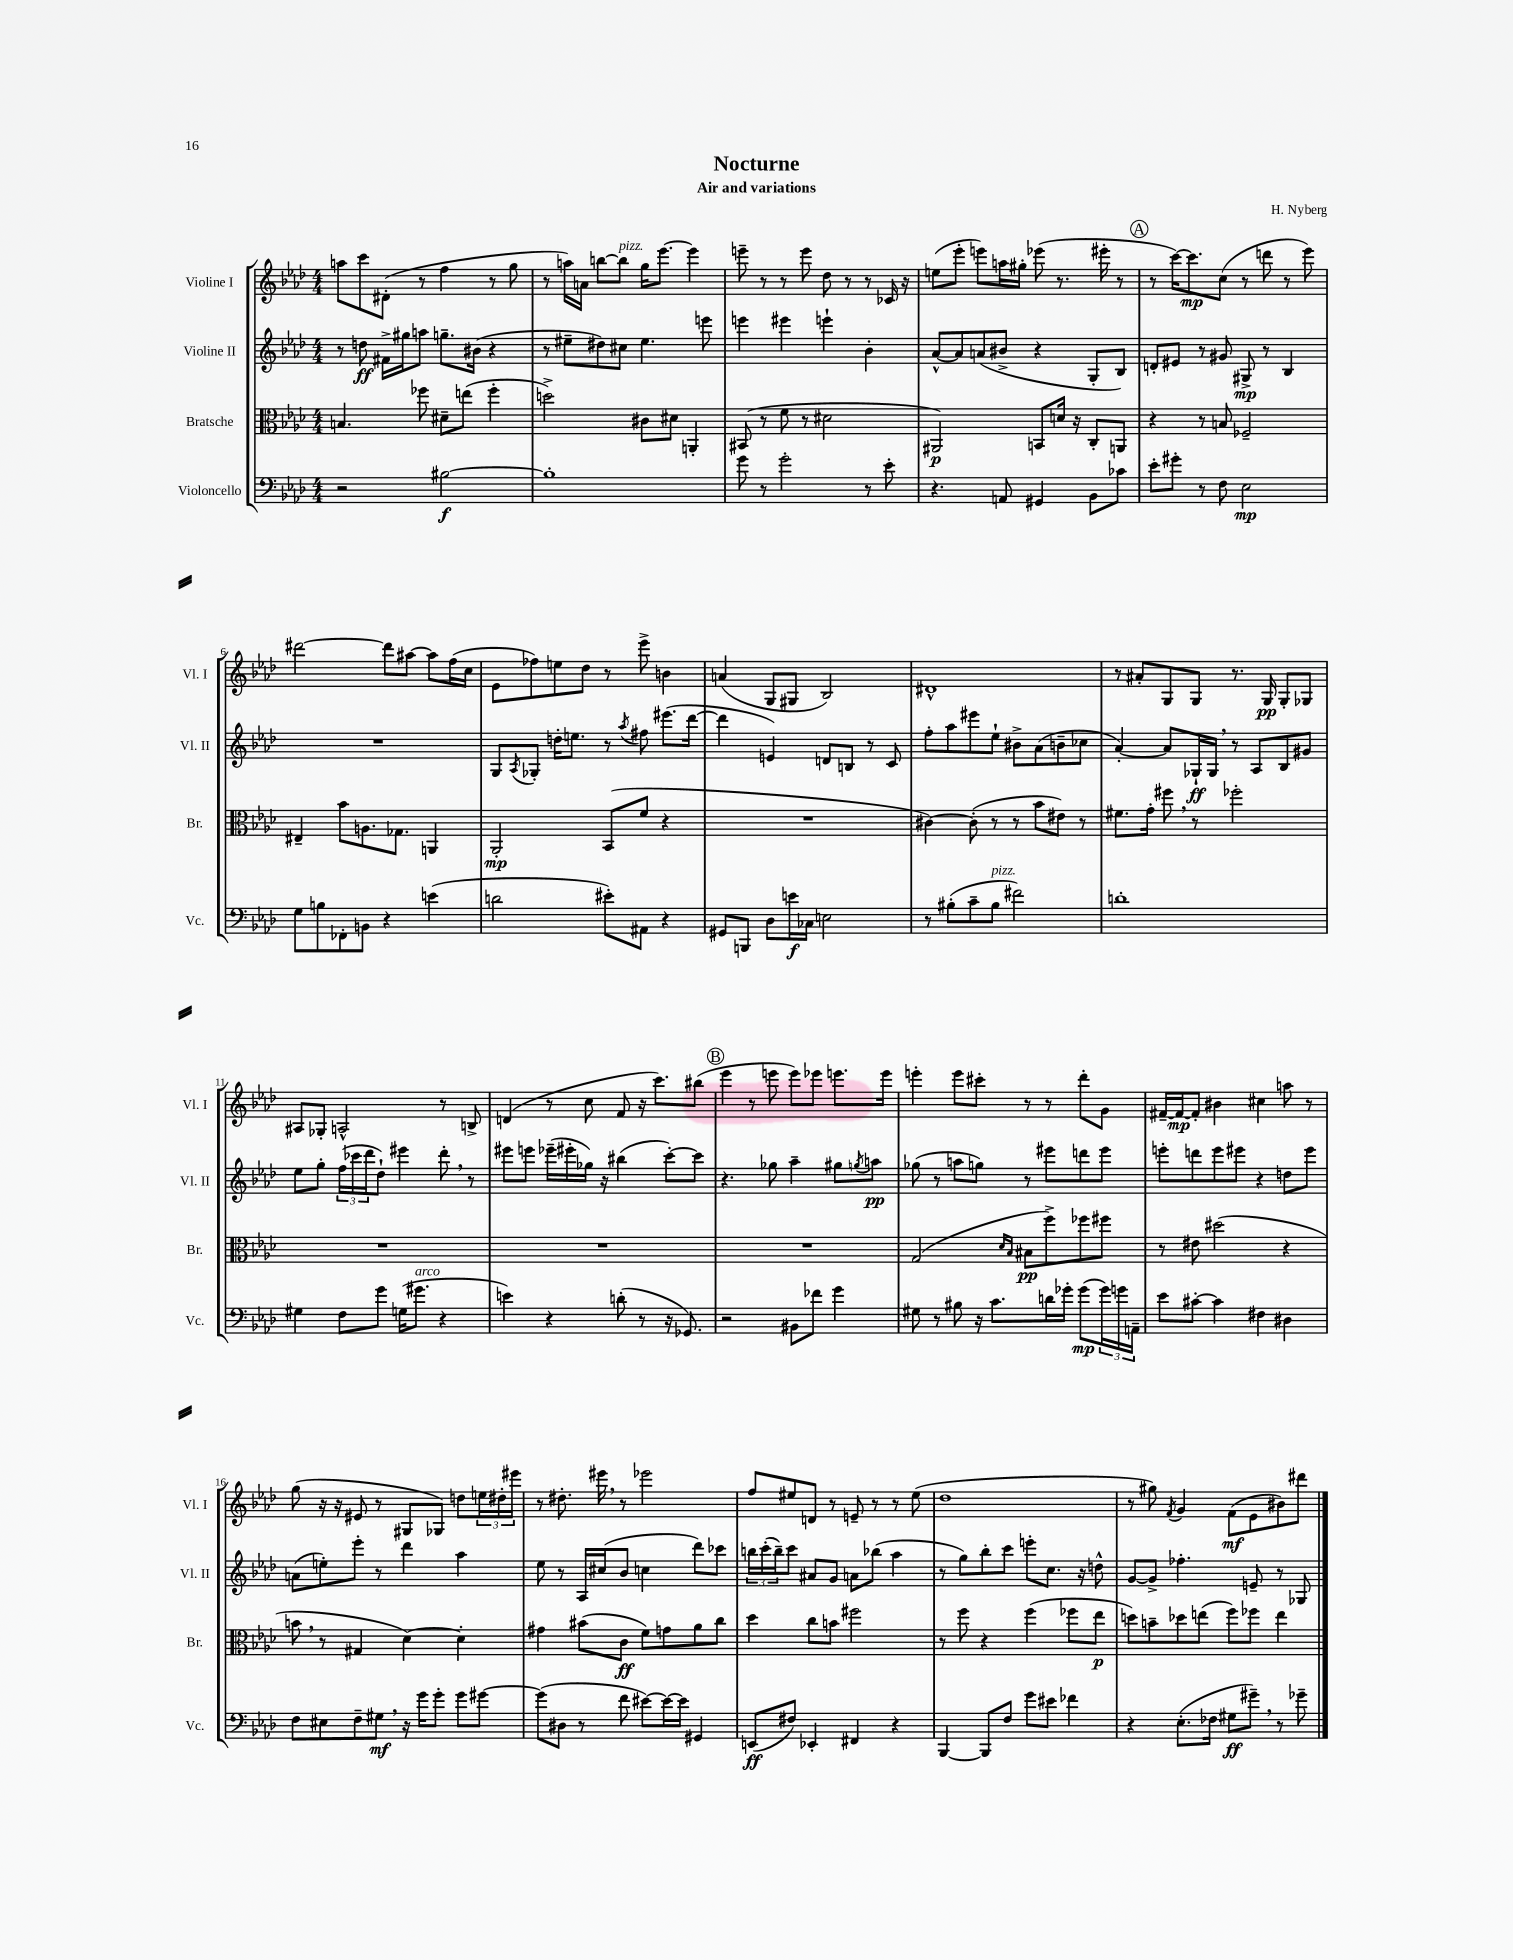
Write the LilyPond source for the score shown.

\header { title = "Nocturne" composer = "H. Nyberg" subtitle = "Air and variations" }
<<
\new StaffGroup <<
\new Staff = "s0" \with { instrumentName = "Violine I" shortInstrumentName = "Vl. I" } {
    \clef treble \key aes \major \numericTimeSignature \time 4/4
    a''8 c'''8 dis'8-.( r8 f''4 r8 g''8 |
    r8 a''16) a'16 b''8~ b''8^\markup { \italic "pizz." } g''16 ees'''8.~ ees'''4 |
    e'''8-- r8 r8 e'''8 des''8 r8 r8 ces'16 r16 |
    e''8( ees'''8-. e'''8) a''16 gis''16-. ees'''8( r8. eis'''16-. r8 |
    \mark \markup { \circle "A" } r8 c'''16~) c'''8.\mp c''8( r8 d'''8 r8 ees'''8) |
    dis'''2~ dis'''8 ais''8~ ais''8 f''16( c''16 |
    ees'8 fes''8) e''8 des''8 r8 ees'''8-> b'4 |
    a'4( g8 gis8 bes2) |
    dis'1-^ |
    r8 ais'8-. g8 g8 r8. g16\pp g8-. ges8 |
    ais8 ges8-. a2-^ r8 b8-> |
    d'4( r8 c''8 f'8 r16 c'''8.) bis''8( |
    \mark \markup { \circle "B" } ees'''4 r8 e'''8 e'''8) ees'''8 e'''8. e'''16 |
    e'''4-. e'''8 cis'''8-. r8 r8 des'''8-. g'8 |
    fis'16~-- fis'16~\mp fis'8-. bis'4 cis''4 a''8 r8 |
    g''8( r16 r16 eis'8 r8 gis8 ges8) d''8 \tuplet 3/2 { e''16 dis''16-. eis'''16 } |
    r8 dis''8.-. eis'''16 \breathe r8 ees'''2 |
    f''8 eis''8 d'8 r8 e'8-- r8 r8 eis''8( |
    des''1 |
    r8 gis''8) \acciaccatura { f'8 } g'4 f'8\mf( ees'8 bis'8) dis'''8 \bar "|." |
}
\new Staff = "s1" \with { instrumentName = "Violine II" shortInstrumentName = "Vl. II" } {
    \clef treble \key aes \major \numericTimeSignature \time 4/4
    r8 d''8\ff fis'16-> gis''16 a''8 g''8.-- bis'16( r4 |
    r8 eis''8-- dis''8) cis''8 eis''4. e'''8 |
    e'''4 eis'''4 e'''4-! bes'4-. |
    aes'8~-^ aes'8 a'8( bis'8-> r4 g8-. bes8) |
    \mark \markup { \circle "A" } d'8-. eis'8 r8 gis'8 gis8->\mp r8 bes4 |
    R1 |
    g8 \acciaccatura { aes8 } ges8-. d''16-. e''8. r8 \acciaccatura { aes''8 } fis''8 eis'''8.( des'''16~ |
    des'''4 e'4) d'8 b8 r8 c'8 |
    f''8-. aes''8 eis'''8 ees''8-! bis'8-> aes'8( b'8-- ces''8 |
    aes'4~-.) aes'8 ges16-!\ff ges16 \breathe r8 aes8 bes8 gis'8 |
    ees''8 g''8-. \tuplet 3/2 { f''16( ces'''16 des'''16 } des''8-!) eis'''4 des'''8-. \breathe r8 |
    eis'''8 e'''8 ees'''16--( eis'''16-. ges''16) r16 bis''4( c'''8~-.) c'''8 |
    \mark \markup { \circle "B" } r4. ges''8 aes''4-- gis''8 \acciaccatura { g''8 } a''8\pp |
    ges''8( r8 a''8 g''8) r8 eis'''8 d'''8 eis'''8 |
    e'''8-. d'''8 e'''8 eis'''8 r4 d''8 eis'''8 |
    a'8( e''8-.) ees'''8-. r8 des'''4 aes''4 |
    ees''8 r8 aes16 cis''16( bes'8 c''4 des'''8) ces'''8 |
    \tuplet 3/2 { b''16 c'''16-.( b''16--) } c'''8 ais'8 g'8 a'8 bes''8( aes''4 |
    r8 g''8) bes''8-. c'''8 e'''8-. c''8. r16 d''8-^ |
    g'8~ g'8-> fes''4.-. e'8-- r8 ges8 \bar "|." |
}
\new Staff = "s2" \with { instrumentName = "Bratsche" shortInstrumentName = "Br." } {
    \clef alto \key aes \major \numericTimeSignature \time 4/4
    b4. fes''8 dis'8-- e''8( fes''4-. |
    d''2->) cis'8 dis'8 a,4-. |
    bis,8( r8 f'8 r8 dis'2 |
    ais,2\p) b,8 d'16 r16 c8-. a,8 |
    \mark \markup { \circle "A" } r4 r8 b8 fes2-- |
    eis4-- bes'8 a8. ges8. a,4 |
    aes,2-.\mp bes,8( f'8 r4 |
    R1 |
    cis'4~) cis'8-.( r8 r8 bes'8 eis'8) r8 |
    fis'8. g'16-. fis''8 \breathe r8 fes''2-. |
    R1 |
    R1 |
    \mark \markup { \circle "B" } R1 |
    g2( \grace { des'16 bes16 } bis8\pp f''8->) fes''8 fis''8 |
    r8 eis'8 dis''2( r4 |
    b'8 \breathe r8 gis4 des'4~) des'4-. |
    gis'4 bis'8( c'8\ff f'8) g'8 aes'8 c''8 |
    des''4 c''8 b'8 fis''2 |
    r8 f''8 r4 f''4( fes''8 ees''8\p |
    d''8) b'8-- des''8 e''8( f''8) fes''8 e''4 \bar "|." |
}
\new Staff = "s3" \with { instrumentName = "Violoncello" shortInstrumentName = "Vc." } {
    \clef bass \key aes \major \numericTimeSignature \time 4/4
    r2 bis2~\f |
    bis1-. |
    g'8 r8 g'2-. r8 ees'8-. |
    r4. a,8 gis,4 bes,8 ces'8 |
    \mark \markup { \circle "A" } ees'8-. gis'8-. r8 f8 ees2\mp |
    g8 b8 fes,8-. b,8 r4 e'4( |
    d'2 eis'8-.) ais,8 r4 |
    gis,8 b,,8 des8 e'16\f ces16 e2 |
    r8 bis8-.( c'8-- bis8^\markup { \italic "pizz." } fis'2) |
    d'1-. |
    gis4 f8 g'8 g16( gis'8.^\markup { \italic "arco" } r4 |
    e'4) r4 d'8-.( r8 r16 ges,8.) |
    \mark \markup { \circle "B" } r2 bis,8 fes'8 g'4 |
    gis8 r8 bis8 r16 c'8. d'16 ges'16-. ges'8\mp( \tuplet 3/2 { ges'16) g'16 a,16-- } |
    ees'8 cis'8~-. cis'4 fis4 dis4 |
    f8 eis8 f8-- gis8\mf \breathe r16 g'16 g'8-. g'8 gis'8~ |
    gis'8( dis8 r8 f'8 eis'8~) eis'16~ eis'16 gis,4 |
    e,8\ff( fis8) ees,4-. fis,4 r4 |
    bes,,4~ bes,,8 f8 g'8 eis'8 fes'4 |
    r4 ees8.-.( fes16 gis8\ff gis'8--) \breathe r8 ges'8-- \bar "|." |
}
>>
>>
